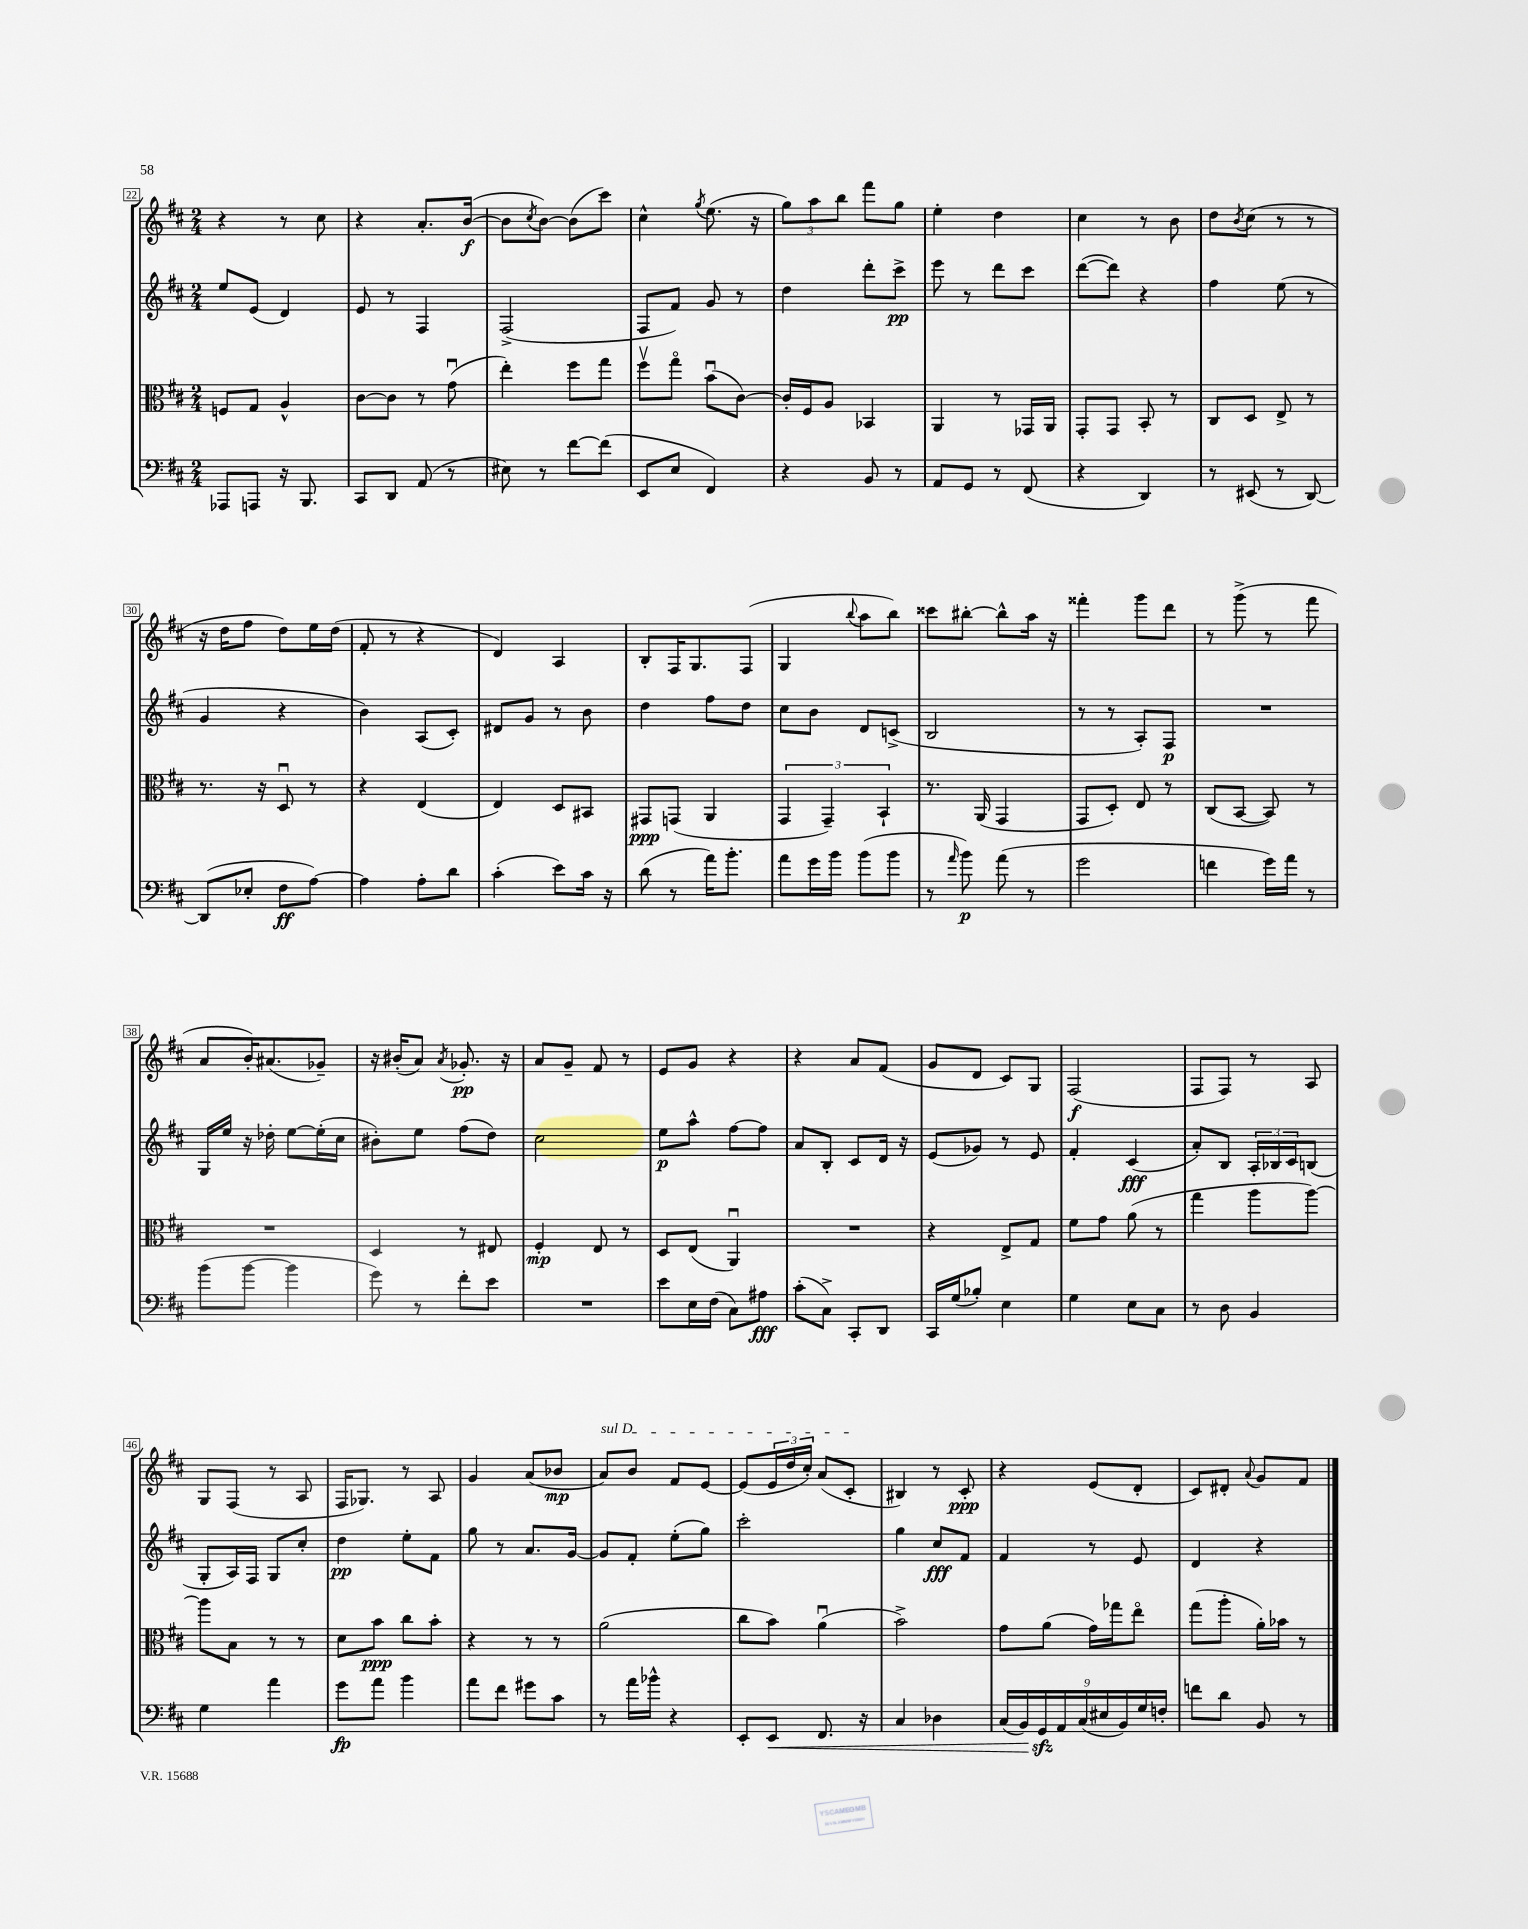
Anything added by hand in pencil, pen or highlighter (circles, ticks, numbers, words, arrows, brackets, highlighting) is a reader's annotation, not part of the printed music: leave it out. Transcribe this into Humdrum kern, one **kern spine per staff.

**kern	**dynam	**kern	**dynam	**kern	**dynam	**kern	**dynam
*part4	*part4	*part3	*part3	*part2	*part2	*part1	*part1
*staff4	*staff4	*staff3	*staff3	*staff2	*staff2	*staff1	*staff1
*clefF4	*	*clefC3	*	*clefG2	*	*clefG2	*
*k[f#c#]	*	*k[f#c#]	*	*k[f#c#]	*	*k[f#c#]	*
*M2/4	*	*M2/4	*	*M2/4	*	*M2/4	*
=22	=22	=22	=22	=22	=22	=22	=22
8AAA-X/L	.	8Fn/L	.	8ee/L	.	4r	.
8AAAn/J	.	8G/J	.	(8e/J	.	.	.
16r	.	4A^^/	.	4d/)	.	8r	.
8.BBB/	.	.	.	.	.	.	.
.	.	.	.	.	.	8cc#\	.
=23	=23	=23	=23	=23	=23	=23	=23
8CC#/L	.	[8c#\L	.	8e/	.	4r	.
8DD/J	.	8c#\J]	.	8r	.	.	.
(8AA/	.	8r	.	4F#/	.	8.a'/L	.
8r	.	(8gu\	.	.	.	.	.
.	.	.	.	.	.	([16b/Jk	f
=24	=24	=24	=24	=24	=24	=24	=24
8E#X\)	.	4ee'\)	.	(2F#^/	.	8b\L]	.
.	.	.	.	.	.	8qcc#/	.
8r	.	.	.	.	.	[8b\J)	.
[8f#\L	.	8ff#\L	.	.	.	(8b\L]	.
(8f#\J]	.	8gg\J	.	.	.	8ccc#\J)	.
=25	=25	=25	=25	=25	=25	=25	=25
8EE/L	.	8ff#v\L	.	8F#/L	.	4cc#^^\	.
8E/J	.	8gg\J	.	8f#/J)	.	.	.
.	.	.	.	.	.	8qgg/	.
4FF#/)	.	(8bu\L	.	8g/	.	(8.ee\	.
.	.	[8c#\J)	.	8r	.	.	.
.	.	.	.	.	.	16r	.
=26	=26	=26	=26	=26	=26	=26	=26
4r	.	16c#'/LL]	.	4dd\	.	12gg\L)	.
.	.	16F#/J	.	.	.	.	.
.	.	.	.	.	.	12aa\	.
.	.	8A/J	.	.	.	.	.
.	.	.	.	.	.	12bb\J	.
8BB/	.	4BB-X/	.	8ddd'\L	.	8fff#\L	.
8r	.	.	.	8ccc#^\J	pp	8gg\J	.
=27	=27	=27	=27	=27	=27	=27	=27
8AA/L	.	4AA/	.	8eee\	.	4ee'\	.
8GG/J	.	.	.	8r	.	.	.
8r	.	8r	.	8ddd\L	.	4dd\	.
(8FF#/	.	16GG-X/LL	.	8ccc#\J	.	.	.
.	.	16AA/JJ	.	.	.	.	.
=28	=28	=28	=28	=28	=28	=28	=28
4r	.	8GG'/L	.	([8ddd\L	.	4cc#\	.
.	.	8GG/J	.	8ddd\J])	.	.	.
4DD/)	.	8BB'/	.	4r	.	8r	.
.	.	8r	.	.	.	8b\	.
=29	=29	=29	=29	=29	=29	=29	=29
8r	.	8C#/L	.	4ff#\	.	8dd\L	.
.	.	.	.	.	.	8qb/	.
(8EE#X/	.	8D/J	.	.	.	(8cc#\J	.
8r	.	8E^/	.	(8ee\	.	8r	.
[8DD/)	.	8r	.	8r	.	8r	.
!!LO:LB:g=z
=30	=30	=30	=30	=30	=30	=30	=30
(8DD/L]	.	8.r	.	4g/	.	16r	.
.	.	.	.	.	.	16dd\KL	.
8E-X'/J	.	.	.	.	.	8ff#\J	.
.	.	16r	.	.	.	.	.
8F#\L	ff	8Du/	.	4r	.	8dd\L)	.
[8A\J)	.	8r	.	.	.	16ee\L	.
.	.	.	.	.	.	(16dd\JJ	.
=31	=31	=31	=31	=31	=31	=31	=31
4A\]	.	4r	.	4b\)	.	8f#'/	.
.	.	.	.	.	.	8r	.
8A'\L	.	(4E/	.	(8A/L	.	4r	.
8d\J	.	.	.	8c#'/J)	.	.	.
=32	=32	=32	=32	=32	=32	=32	=32
(4c#'\	.	4E/)	.	8d#X/L	.	4d/)	.
.	.	.	.	8g/J	.	.	.
8e\L)	.	8D/L	.	8r	.	4A/	.
16c#\Jk	.	8BB#X/J	.	8b\	.	.	.
16r	.	.	.	.	.	.	.
=33	=33	=33	=33	=33	=33	=33	=33
(8d\	.	8GG#X/L	ppp	4dd\	.	8B'/L	.
8r	.	(8GGn/J	.	.	.	16F#/K	.
.	.	.	.	.	.	8.G/	.
16a\KL)	.	4AA/	.	8ff#\L	.	.	.
8.b'\J	.	.	.	.	.	.	.
.	.	.	.	8dd\J	.	(8F#/J	.
=34	=34	=34	=34	=34	=34	=34	=34
8a\L	.	6GG/	.	8cc#\L	.	4G/	.
16g\L	.	.	.	8b\J	.	.	.
.	.	6GG~/)	.	.	.	.	.
16b\JJ	.	.	.	.	.	.	.
.	.	.	.	.	.	8qqbb/	.
(8b\L	.	.	.	8d/L	.	8aa\L	.
.	.	6BB`/	.	.	.	.	.
8b\J	.	.	.	(8cn^/J	.	8bb\J)	.
=35	=35	=35	=35	=35	=35	=35	=35
8r	.	8.r	.	2B/	.	8ccc##X\L	.
16qqa/	.	.	.	.	.	.	.
8b\)	p	.	.	.	.	[8bb#X'\J	.
.	.	(16AA/	.	.	.	.	.
(8a\	.	4GG/	.	.	.	8bb#^^\L]	.
8r	.	.	.	.	.	16aa\Jk	.
.	.	.	.	.	.	16r	.
=36	=36	=36	=36	=36	=36	=36	=36
2g\	.	8GG/L	.	8r	.	4fff##X'\	.
.	.	8D'/J)	.	8r	.	.	.
.	.	8E/	.	8A'/L)	.	8ggg\L	.
.	.	8r	.	8F#/J	p	8ddd\J	.
=37	=37	=37	=37	=37	=37	=37	=37
4fn\	.	(8C#/L	.	2r	.	8r	.
.	.	[8BB/J	.	.	.	(8ggg^\	.
16g\LL)	.	8BB/])	.	.	.	8r	.
16a\JJ	.	.	.	.	.	.	.
8r	.	8r	.	.	.	8fff#\	.
!!LO:LB:g=z
=38	=38	=38	=38	=38	=38	=38	=38
(8b\L	.	2r	.	16G/LL	.	8a/L	.
.	.	.	.	16ee/JJ	.	.	.
[8b\J	.	.	.	16r	.	16b'/K)	.
.	.	.	.	16dd-X'\	.	(8.a#X/	.
4b\]	.	.	.	[8ee\L	.	.	.
.	.	.	.	(16ee'\L]	.	8g-X~/J)	.
.	.	.	.	16cc#\JJ	.	.	.
=39	=39	=39	=39	=39	=39	=39	=39
8g\)	.	4D/	.	8b#X'\L)	.	16r	.
.	.	.	.	.	.	(16b#X'/KL	.
8r	.	.	.	8ee\J	.	8a/J)	.
.	.	.	.	.	.	8qa/	.
8f#'\L	.	8r	.	(8ff#\L	.	8.g-X'/	pp
8e\J	.	8E#X/	.	8dd\J)	.	.	.
.	.	.	.	.	.	16r	.
=40	=40	=40	=40	=40	=40	=40	=40
2r	.	4F#'/	mp	2cc#\	.	8a/L	.
.	.	.	.	.	.	8g~/J	.
.	.	8E/	.	.	.	8f#/	.
.	.	8r	.	.	.	8r	.
=41	=41	=41	=41	=41	=41	=41	=41
8e\L	.	8D/L	.	8ee\L	p	8e/L	.
16E\L	.	(8E/J	.	8aa^^\J	.	8g/J	.
(16F#\JJ	.	.	.	.	.	.	.
8C#\L)	.	4AAu/)	.	[8ff#\L	.	4r	.
8A#X\J	fff	.	.	8ff#\J]	.	.	.
=42	=42	=42	=42	=42	=42	=42	=42
(8c#'\L	.	2r	.	8a/L	.	4r	.
8C#^\J)	.	.	.	8B'/J	.	.	.
8CC#'/L	.	.	.	8c#/L	.	8a/L	.
8DD/J	.	.	.	16d/Jk	.	(8f#/J	.
.	.	.	.	16r	.	.	.
=43	=43	=43	=43	=43	=43	=43	=43
16CC#/LL	.	4r	.	(8e/L	.	8g/L	.
(16G/J	.	.	.	.	.	.	.
8B-X'/J)	.	.	.	8g-X/J)	.	8d/J	.
4E\	.	8E^/L	.	8r	.	8c#/L)	.
.	.	8G/J	.	8e/	.	8G/J	.
=44	=44	=44	=44	=44	=44	=44	=44
4G\	.	8f#\L	.	4f#'/	.	(2F#/	f
.	.	8g\J	.	.	.	.	.
8E\L	.	(8a\	.	(4c#/	fff	.	.
8C#\J	.	8r	.	.	.	.	.
=45	=45	=45	=45	=45	=45	=45	=45
8r	.	4gg\	.	8a'/L)	.	8F#/L	.
8D\	.	.	.	8B/J	.	8F#/J)	.
4BB/	.	8aa\L	.	24A'/LL	.	8r	.
.	.	.	.	24B-X/	.	.	.
.	.	.	.	24c#/J	.	.	.
.	.	[8aa\J)	.	(8Bn/J	.	8A/	.
!!LO:LB:g=z
=46	=46	=46	=46	=46	=46	=46	=46
4G\	.	8aa\L]	.	8G'/L	.	8G/L	.
.	.	8B\J	.	16A/L)	.	(8F#/J	.
.	.	.	.	16F#/JJ	.	.	.
4a\	.	8r	.	8G/L	.	8r	.
.	.	8r	.	8cc#'/J	.	8A/	.
=47	=47	=47	=47	=47	=47	=47	=47
8g\L	fp	8d\L	.	4dd\	pp	16F#/KL	.
.	.	.	.	.	.	8.G-X/J)	.
8a\J	.	8b\J	ppp	.	.	.	.
4b\	.	8cc#\L	.	8ee'\L	.	8r	.
.	.	8b'\J	.	8f#\J	.	8A/	.
=48	=48	=48	=48	=48	=48	=48	=48
8a\L	.	4r	.	8gg\	.	4g/	.
8f#\J	.	.	.	8r	.	.	.
8g#X\L	.	8r	.	8.a/L	.	(8a/L	.
8c#\J	.	8r	.	.	.	8b-X/J	mp
.	.	.	.	[16g/Jk	.	.	.
=49	=49	=49	=49	=49	=49	=49	=49
!	!	!	!	!	!	!LO:TX:a:i:t=sul D	!
8r	.	(2a\	.	8g/L]	.	8a/L)	.
16a\LL	.	.	.	8f#'/J	.	8b/J	.
16b-X^^\JJ	.	.	.	.	.	.	.
4r	.	.	.	(8ee'\L	.	8f#/L	.
.	.	.	.	8gg\J)	.	[8e/J	.
=50	=50	=50	=50	=50	=50	=50	=50
8EE'/L	.	8cc#\L	.	2ccc#'\	.	(8e/L]	.
!	!LO:HP:b	!	!	!	!	!	!
8EE/J	<	8b\J)	.	.	.	24e/L	.
.	.	.	.	.	.	24dd/	.
.	.	.	.	.	.	24cc#'/JJ)	.
8.FF#/	.	(4au\	.	.	.	(8a/L	.
.	.	.	.	.	.	8c#'/J	.
16r	.	.	.	.	.	.	.
=51	=51	=51	=51	=51	=51	=51	=51
4C#/	.	2b^\)	.	4gg\	.	4B#X/)	.
4D-X\	.	.	.	8cc#/L	fff	8r	.
.	.	.	.	8f#/J	.	8c#'/	ppp
=52	=52	=52	=52	=52	=52	=52	=52
(18C#/LL	.	8g\L	.	4f#/	.	4r	.
18BB/)	.	.	.	.	.	.	.
18GGzz/	[	.	.	.	.	.	.
.	.	(8a\J	.	.	.	.	.
18AA/	.	.	.	.	.	.	.
(18C#/	.	.	.	.	.	.	.
.	.	16g\LL)	.	8r	.	(8e/L	.
18E#X/	.	.	.	.	.	.	.
.	.	16gg-X\J	.	.	.	.	.
18BB/)	.	.	.	.	.	.	.
.	.	8ee\J	.	8e/	.	8d'/J	.
18G/	.	.	.	.	.	.	.
18Fn'/JJ	.	.	.	.	.	.	.
=53	=53	=53	=53	=53	=53	=53	=53
8fn\L	.	(8gg\L	.	4d/	.	8c#/L)	.
8d\J	.	8aa'\J	.	.	.	8d#X'/J	.
.	.	.	.	.	.	8qqa/	.
8BB/	.	16a'\LL)	.	4r	.	8g/L	.
.	.	16b-X\JJ	.	.	.	.	.
8r	.	8r	.	.	.	8f#/J	.
==	==	==	==	==	==	==	==
*-	*-	*-	*-	*-	*-	*-	*-
